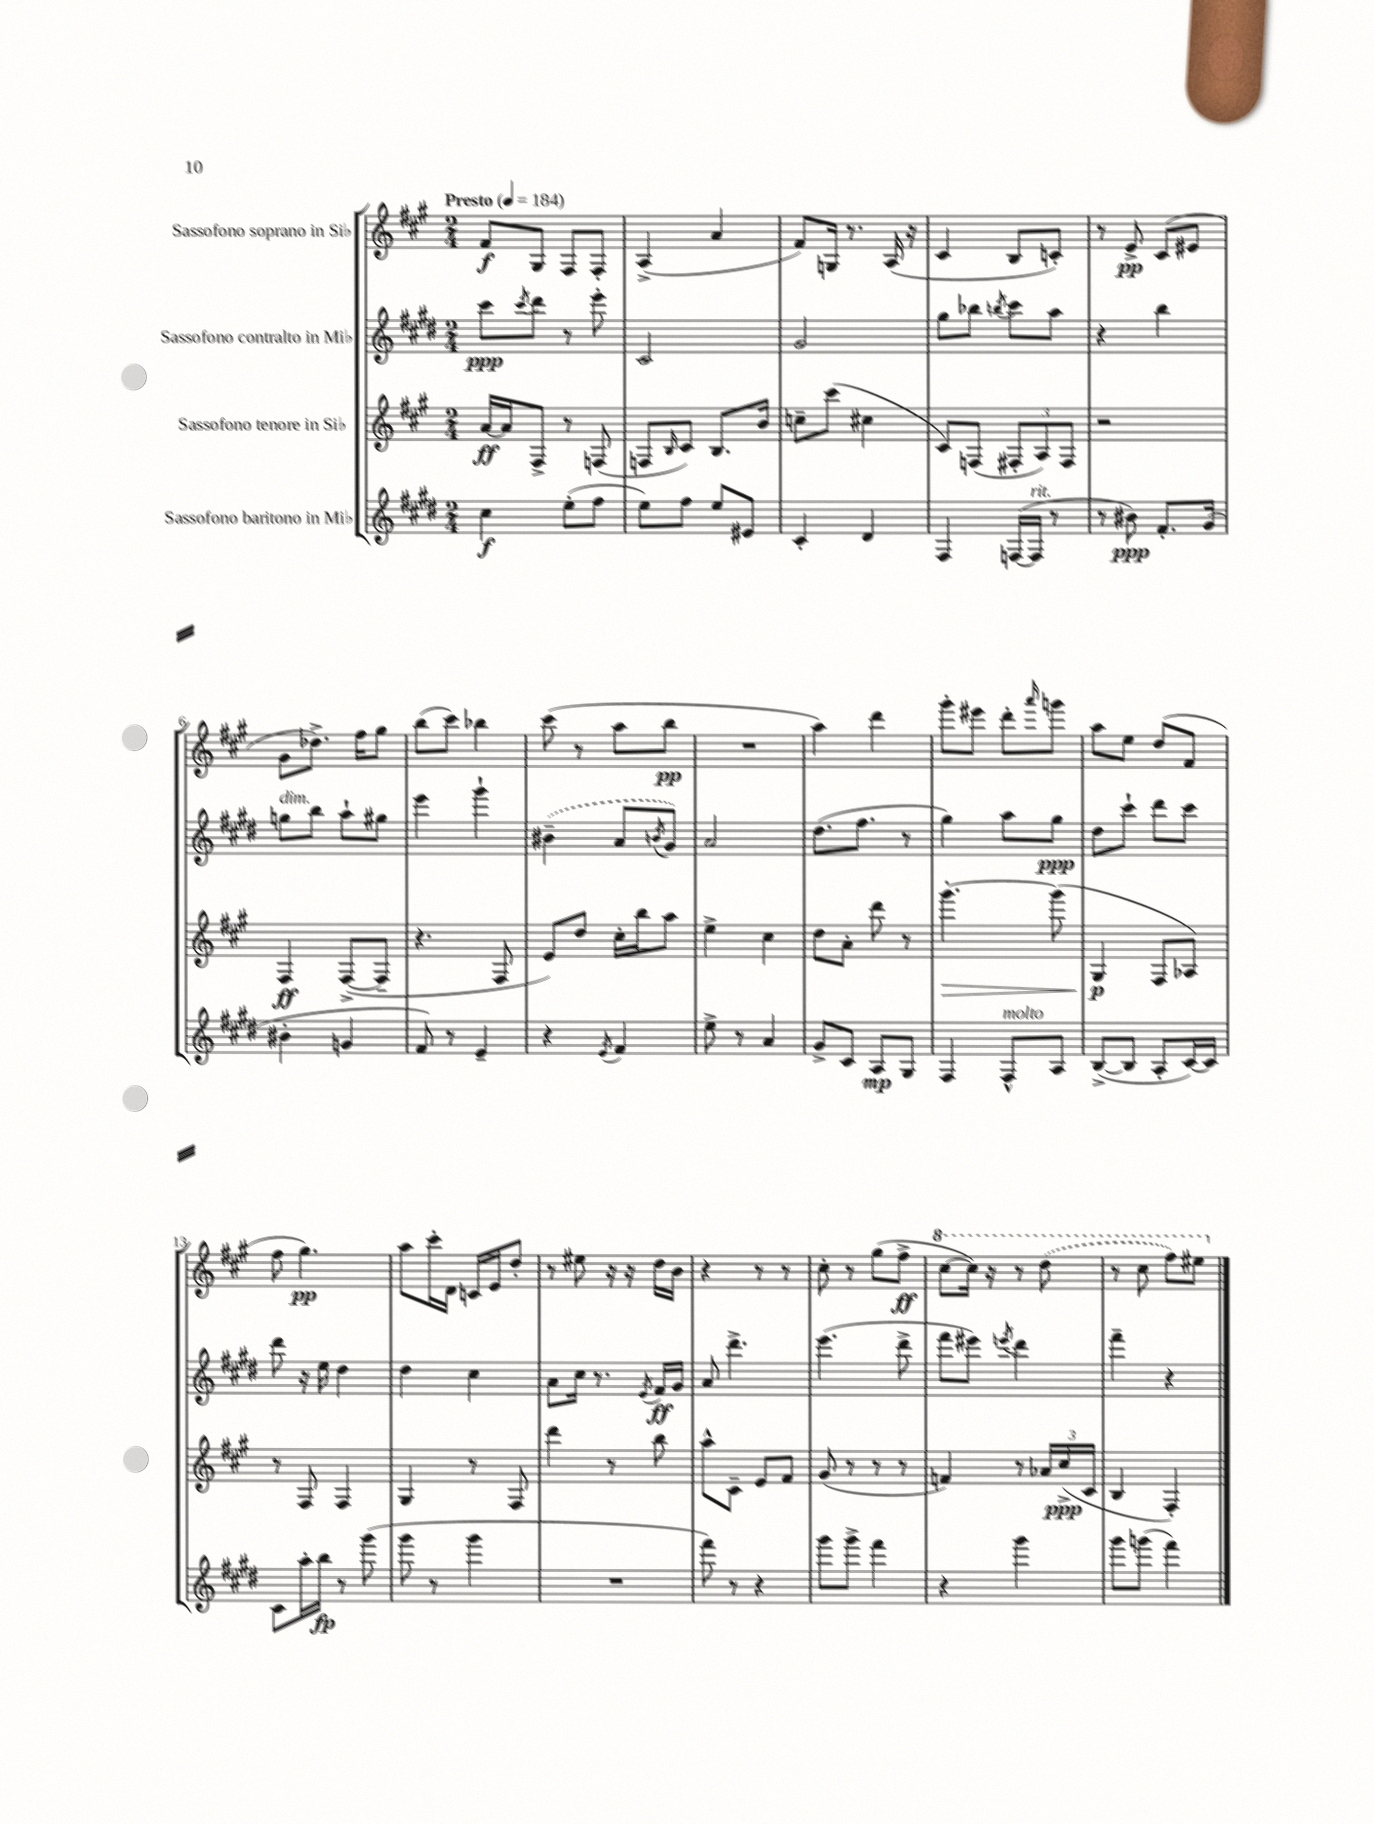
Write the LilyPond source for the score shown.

<<
\new StaffGroup <<
\new Staff = "s0" \with { instrumentName = "Sassofono soprano in Sib" } {
    \clef treble \key a \major \numericTimeSignature \time 2/4 \tempo "Presto" 4 = 184
    fis'8\f gis8 fis8 fis8-. |
    a4->( a'4 |
    fis'8) g16 r8. a16( r16 |
    cis'4 b8 c'8-.) |
    r8 e'8->\pp cis'8( eis'8 |
    gis'8 des''8.->) fis''16 gis''8 |
    b''8( cis'''8) bes''4 |
    cis'''8( r8 a''8 b''8\pp |
    R2 |
    a''4) d'''4 |
    gis'''8-. eis'''8 d'''8-. \grace { a'''16 } g'''8 |
    a''8 e''8 d''8( fis'8 |
    fis''8 gis''4.\pp) |
    a''8 cis'''16-. d'16 c'16 e'16 d''8-. |
    r8 eis''8 r16 r16 d''16 b'16 |
    r4 r8 r8 |
    cis''8-. r8 gis''8( fis''8->\ff |
    \ottava #1 cis'''8~ cis'''16) r16 r8 \once \slurDashed d'''8( |
    r8 cis'''8 fis'''8) eis'''8 \ottava #0 \bar "|." |
}
\new Staff = "s1" \with { instrumentName = "Sassofono contralto in Mib" } {
    \clef treble \key e \major \numericTimeSignature \time 2/4
    cis'''8\ppp \acciaccatura { cis'''8 } dis'''8 r8 e'''8-. |
    cis'2 |
    gis'2 |
    gis''8 bes''8 \acciaccatura { b''8 } cis'''8 a''8 |
    r4 b''4 |
    g''8^\markup { \italic "dim." } b''8 a''8-! gis''8 |
    e'''4 gis'''4-! |
    \once \slurDashed bis'4--( a'8 \acciaccatura { b'8 } gis'8) |
    a'2 |
    dis''8.( fis''8. r8 |
    gis''4) a''8 gis''8\ppp |
    dis''8 cis'''8-! dis'''8 cis'''8 |
    dis'''8 r16 e''16 dis''4 |
    dis''4 cis''4 |
    a'8 cis''16 r8. \acciaccatura { e'8 } fis'16\ff gis'16 |
    a'8 dis'''4.-> |
    e'''4.( dis'''8-> |
    fis'''8 eis'''8) \acciaccatura { e'''8 } dis'''4 |
    fis'''4-- r4 \bar "|." |
}
\new Staff = "s2" \with { instrumentName = "Sassofono tenore in Sib" } {
    \clef treble \key a \major \numericTimeSignature \time 2/4
    a'16~\ff a'16 fis8-> r8 f8( |
    f8 \grace { b16 } cis'8) b8. b'16 |
    c''8-- cis'''8( cis''4 |
    cis'8) f8( \tuplet 3/2 { fis8-. a8) fis8 } |
    r2 |
    fis4\ff fis8~->( fis8-- |
    r4. fis8 |
    e'8) d''8 cis''16-. b''16 a''8 |
    e''4-> cis''4 |
    d''8 a'8-. d'''8 r8 |
    gis'''4.~-.\> gis'''8( |
    gis4\p\! fis8 aes8) |
    r8 fis8 fis4 |
    gis4 r8 fis8 |
    d'''4 r8 b''8 |
    a''8-^ cis'8-- e'8 fis'8 |
    gis'8( r8 r8 r8 |
    f'4) r8 \tuplet 3/2 { aes'16 cis''16->\ppp( cis'16 } |
    b4 fis4-.) \bar "|." |
}
\new Staff = "s3" \with { instrumentName = "Sassofono baritono in Mib" } {
    \clef treble \key e \major \numericTimeSignature \time 2/4
    cis''4\f e''8-.( fis''8 |
    e''8) fis''8 e''8 eis'8 |
    cis'4-. dis'4 |
    fis4 f16~( f16^\markup { \italic "rit." } r8 |
    r8 bis'8\ppp) fis'8.-. gis'16( |
    bis'4-. g'4 |
    fis'8) r8 e'4-- |
    r4 \acciaccatura { e'8 } fis'4 |
    e''8-> r8 a'4 |
    gis'8-> cis'8 a8\mp gis8 |
    fis4 fis8-^^\markup { \italic "molto" } a8 |
    b8~->( b8 a8-. cis'16~) cis'16 |
    cis'8 a''16-. b''16\fp r8 gis'''8( |
    gis'''8 r8 gis'''4 |
    R2 |
    fis'''8) r8 r4 |
    gis'''8 gis'''8-> fis'''4 |
    r4 gis'''4 |
    gis'''8 g'''8( fis'''4) \bar "|." |
}
>>
>>
